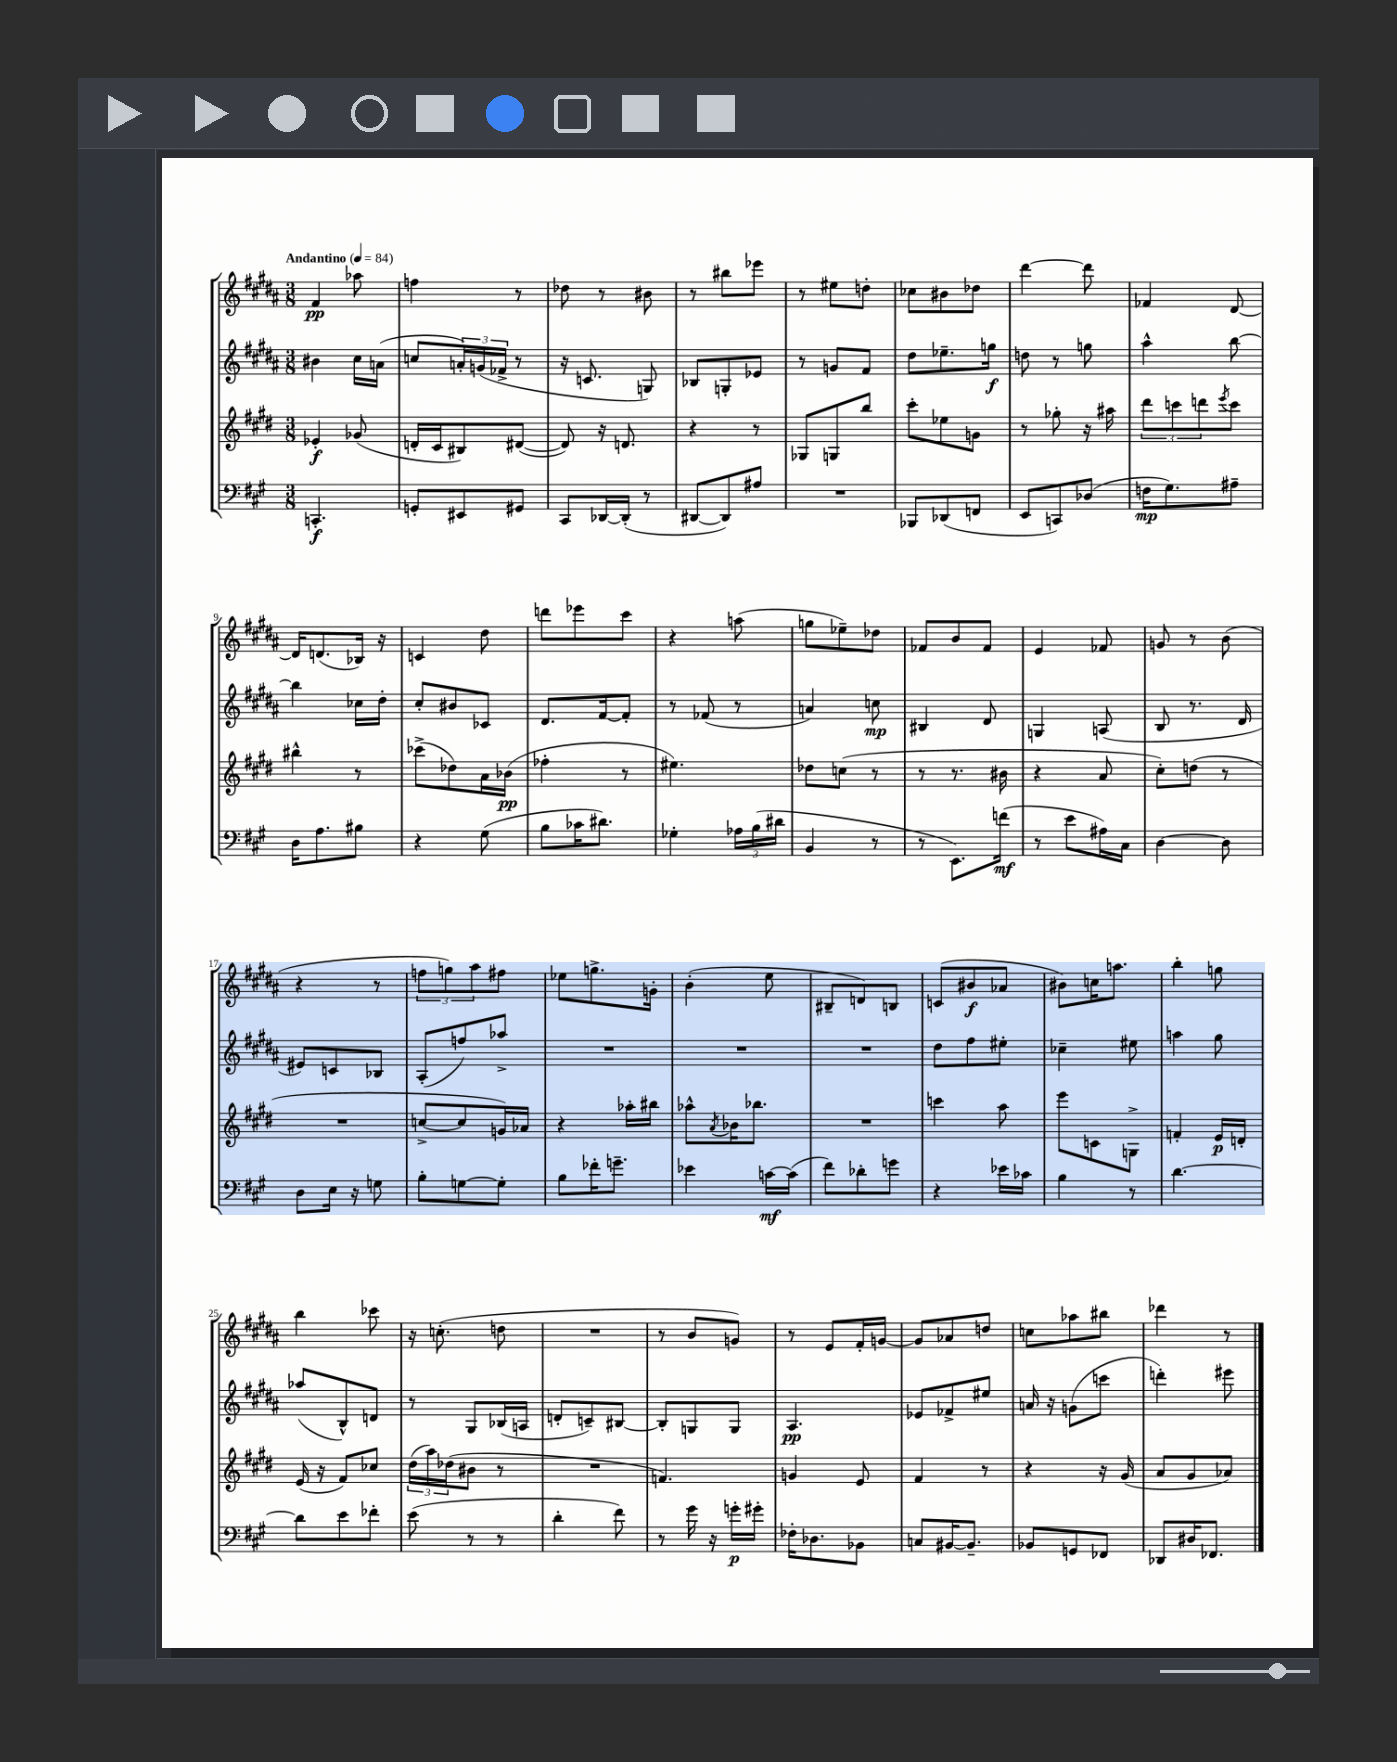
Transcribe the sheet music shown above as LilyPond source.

<<
\new StaffGroup <<
\new Staff = "s0" {
    \clef treble \key b \major \numericTimeSignature \time 3/8 \tempo "Andantino" 4 = 84
    fis'4\pp aes''8 |
    f''4 r8 |
    des''8 r8 bis'8 |
    r8 bis''8 ees'''8 |
    r8 eis''8 d''8-. |
    ces''8 bis'8 des''8 |
    dis'''4~ dis'''8 |
    fes'4 dis'8~ |
    dis'16 d'8.( bes16) r16 |
    c'4 dis''8 |
    d'''8 ees'''8 cis'''8 |
    r4 a''8( |
    g''8 ees''8--) des''8 |
    fes'8 b'8 fes'8 |
    e'4 fes'8 |
    g'8 r8 b'8( |
    r4 r8 |
    \tuplet 3/2 { f''8 g''8) ais''8 } fis''8 |
    ees''8 g''8.-> g'16-. |
    b'4-.( e''8 |
    bis8-- d'8) b8 |
    c'8( bis'8\f aes'8 |
    bis'8) c''16 a''8. |
    b''4-. g''8 |
    b''4 ces'''8 |
    r16 c''8.-.( d''8 |
    R4. |
    r8 b'8 g'8) |
    r8 e'8 fis'16-. g'16~ |
    g'8 aes'8 d''8 |
    c''8 aes''8 bis''8 |
    des'''4 r8 \bar "|." |
}
\new Staff = "s1" {
    \clef treble \key b \major \numericTimeSignature \time 3/8
    bis'4 cis''16 a'16( |
    c''8 \tuplet 3/2 { a'16-.) g'16( fes'16-> } r8 |
    r16 c'8. g8) |
    bes8 g8-. ees'8 |
    r8 g'8 fis'8 |
    dis''8 ees''8.-- g''16\f |
    d''8 r8 g''8 |
    ais''4-^ b''8~ |
    b''4 ces''16 dis''16-. |
    cis''8-. bis'8 ces'8 |
    dis'8. fis'16~ fis'8-. |
    r8 fes'8( r8 |
    a'4) c''8\mp |
    bis4 dis'8 |
    g4 a8( |
    b8 r8. dis'16 |
    eis'8) c'8 bes8 |
    ais8-.( f''8) aes''8-> |
    R4. |
    R4. |
    R4. |
    dis''8 fis''8 eis''8-. |
    ces''4-- eis''8 |
    a''4 gis''8 |
    aes''8( b8-^) d'8 |
    r8 gis8 bes16( a16 |
    d'8-. c'8--) bis8~ |
    bis8-. g8 g8 |
    ais4.\pp |
    ees'8 fes'8-> eis''8 |
    a'16 r16 g'8( c'''8 |
    d'''4-.) eis'''8 \bar "|." |
}
\new Staff = "s2" {
    \clef treble \key e \major \numericTimeSignature \time 3/8
    ees'4-.\f ges'8( |
    d'16-. cis'16 bis8) dis'8~( |
    dis'8) r16 d'8. |
    r4 r8 |
    ges8 g8 b''8 |
    cis'''8-. ees''8 g'8 |
    r8 ges''8-. r16 ais''16 |
    \tuplet 3/2 { dis'''8 c'''8 d'''8 } \acciaccatura { e'''8 } c'''8 |
    bis''4-^ r8 |
    ces'''8->( des''8) a'16 bes'16\pp( |
    fes''4-. r8 |
    eis''4.) |
    des''8 c''8( r8 |
    r8 r8. bis'16 |
    r4 a'8 |
    cis''8-.) d''8( r8 |
    R4. |
    c''8~-> c''8 g'16) aes'16 |
    r4 aes''16-. bis''16 |
    aes''8-^ \acciaccatura { a'8 } bes'16 bes''8. |
    R4. |
    c'''4 a''8 |
    e'''8 c'8 g8-> |
    f'4-. e'16\p d'16-. |
    e'16( r16 fis'8) ces''8 |
    \tuplet 3/2 { dis''16( a''16) des''16( } bis'8 r8 |
    R4. |
    f'4.) |
    g'4 e'8 |
    fis'4 r8 |
    r4 r16 gis'16( |
    a'8 gis'8 aes'8) \bar "|." |
}
\new Staff = "s3" {
    \clef bass \key a \major \numericTimeSignature \time 3/8
    c,4.-.\f |
    g,8-. eis,8 gis,8 |
    cis,8 des,16~ des,16-.( r8 |
    dis,8~ dis,8) ais8 |
    R4. |
    bes,,8 des,8( f,8 |
    e,8 c,8) des8( |
    f16\mp gis8.) ais8-- |
    d16 a8. bis8 |
    r4 gis8( |
    b8 ces'16 dis'8.) |
    ges4-. \tuplet 3/2 { aes16 b16( dis'16 } |
    b,4 r8 |
    r8 e,8.) f'16\mf( |
    r8 e'8 ais16) cis16 |
    d4~ d8 |
    d8 e16 r16 g8 |
    b8-. g8~ g8-. |
    b8 fes'16-. g'8.-- |
    ees'4 c'16~\mf c'16( |
    fis'8) des'8-. g'8 |
    r4 ees'16 ces'16 |
    b4 r8 |
    d'4.~ |
    d'8 e'8 fes'8-. |
    e'8( r8 r8 |
    d'4-. fis'8) |
    r8 gis'16 r16 g'16-.\p gis'16-. |
    fes16-. des8. bes,8 |
    c8 bis,16~ bis,8.-- |
    bes,8 g,8 fes,8 |
    des,8 dis16 fes,8. \bar "|." |
}
>>
>>
